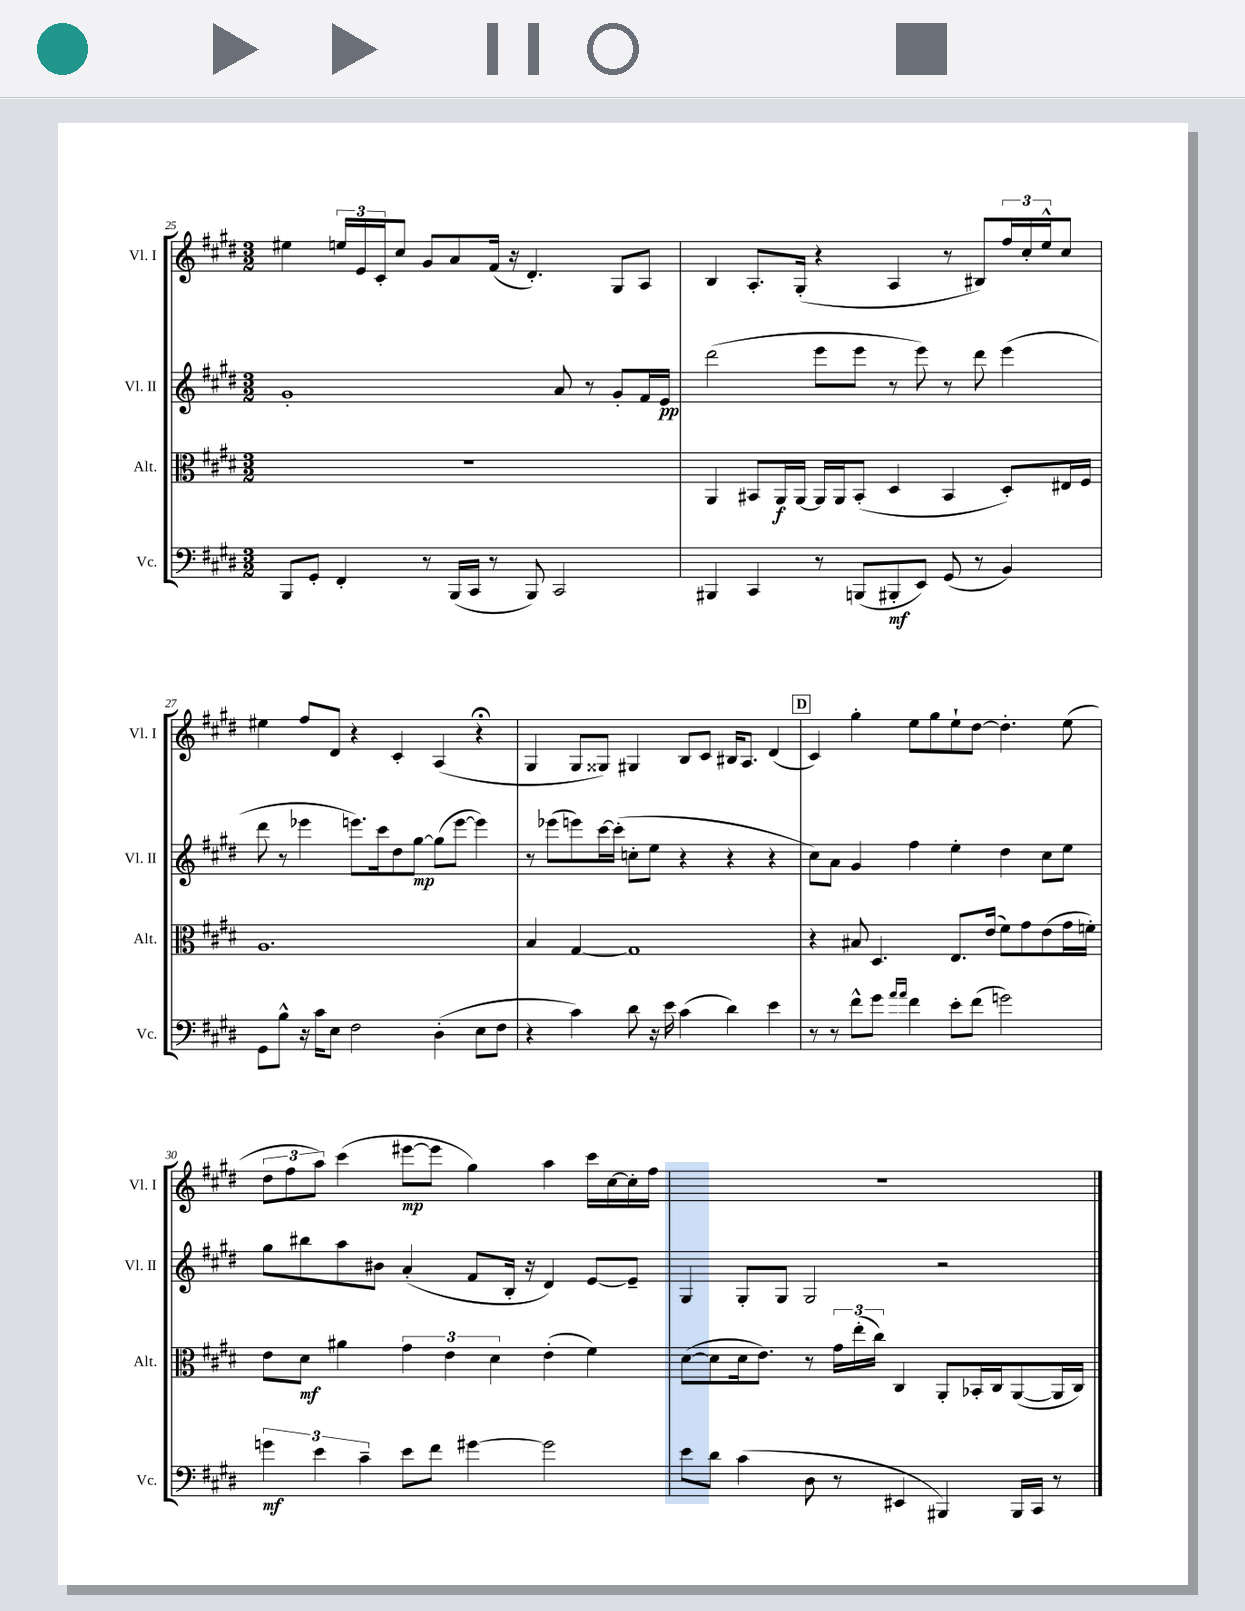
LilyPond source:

<<
\new StaffGroup <<
\new Staff = "s0" \with { instrumentName = "Vl. I" shortInstrumentName = "Vl. I" } {
    \clef treble \key e \major \numericTimeSignature \time 3/2
    eis''4 \tuplet 3/2 { e''16 e'16 cis'16-. } cis''8 gis'8 a'8 fis'16( r16 dis'4.-.) gis8 a8 |
    b4 a8.-. gis16-.( r4 a4 r8 bis8) \tuplet 3/2 { fis''16 cis''16-. e''16-^ } cis''8 |
    eis''4 fis''8 dis'8 r4 cis'4-. a4( r4\fermata |
    gis4 gis8 gisis8) gis4 b8 cis'8 bis16 a8. dis'4( |
    \mark \markup { \box "D" } cis'4) gis''4-. e''8 gis''8 e''8-! dis''8~ dis''4.-. e''8( |
    \tuplet 3/2 { dis''8 fis''8 a''8) } cis'''4( eis'''8~\mp eis'''8 gis''4) a''4 cis'''16 cis''16~ cis''16-. fis''16 |
    R1. \bar "|." |
}
\new Staff = "s1" \with { instrumentName = "Vl. II" shortInstrumentName = "Vl. II" } {
    \clef treble \key e \major \numericTimeSignature \time 3/2
    gis'1-. a'8 r8 gis'8-. fis'16 e'16\pp |
    dis'''2( e'''8 e'''8 r8 e'''8) r8 dis'''8 e'''4( |
    dis'''8 r8 ees'''4 e'''8.) cis'''16 dis''8 gis''8~\mp gis''8( e'''8~ e'''4) |
    r8 ees'''8( e'''8) cis'''16~ cis'''16-.( c''8-. e''8 r4 r4 r4 |
    \mark \markup { \box "D" } cis''8) a'8 gis'4 fis''4 e''4-. dis''4 cis''8 e''8 |
    gis''8 bis''8 a''8 bis'8 a'4-.( fis'8 b16-. r16 dis'4) e'8~ e'8-- |
    gis4 gis8-. gis8 gis2 r2 \bar "|." |
}
\new Staff = "s2" \with { instrumentName = "Alt." shortInstrumentName = "Alt." } {
    \clef alto \key e \major \numericTimeSignature \time 3/2
    R1. |
    a,4 bis,8 a,16\f a,16~ a,16 a,16 bis,8-.( dis4 bis,4 dis8-.) eis16 fis16 |
    a1. |
    b4 gis4~ gis1 |
    \mark \markup { \box "D" } r4 bis8 dis4. e8. e'16( fis'8) gis'8 e'8( gis'16 f'16-.) |
    e'8 dis'8\mf ais'4 \tuplet 3/2 { gis'4 e'4 dis'4 } e'4-.( fis'4) |
    dis'8~( dis'8 dis'16 e'8.) r8 \tuplet 3/2 { gis'16 e''16-.( cis''16) } cis4 a,8-. bes,16-. cis16 a,8~( a,16 cis16) \bar "|." |
}
\new Staff = "s3" \with { instrumentName = "Vc." shortInstrumentName = "Vc." } {
    \clef bass \key e \major \numericTimeSignature \time 3/2
    b,,8 gis,8-. fis,4-. r8 b,,16( cis,16 r8 b,,8) cis,2 |
    bis,,4 cis,4 r8 b,,8( bis,,8-.\mf e,8) gis,8( r8 b,4) |
    gis,8 b8-^ r16 cis'16 e8 fis2 dis4-.( e8 fis8 |
    r4 cis'4) dis'8 r16 e'16 cis'4( dis'4) e'4 |
    \mark \markup { \box "D" } r8 r8 fis'8-^ gis'8 \grace { a'16 a'16 } fis'4 e'8-. fis'8( g'2) |
    \tuplet 3/2 { g'4\mf e'4 cis'4-- } e'8 fis'8 gis'4~ gis'2 |
    e'8 dis'8 cis'4( dis8 r8 eis,4 bis,,4) bis,,16 cis,16 r8 \bar "|." |
}
>>
>>
\layout { \context { \Score currentBarNumber = #25 } }
